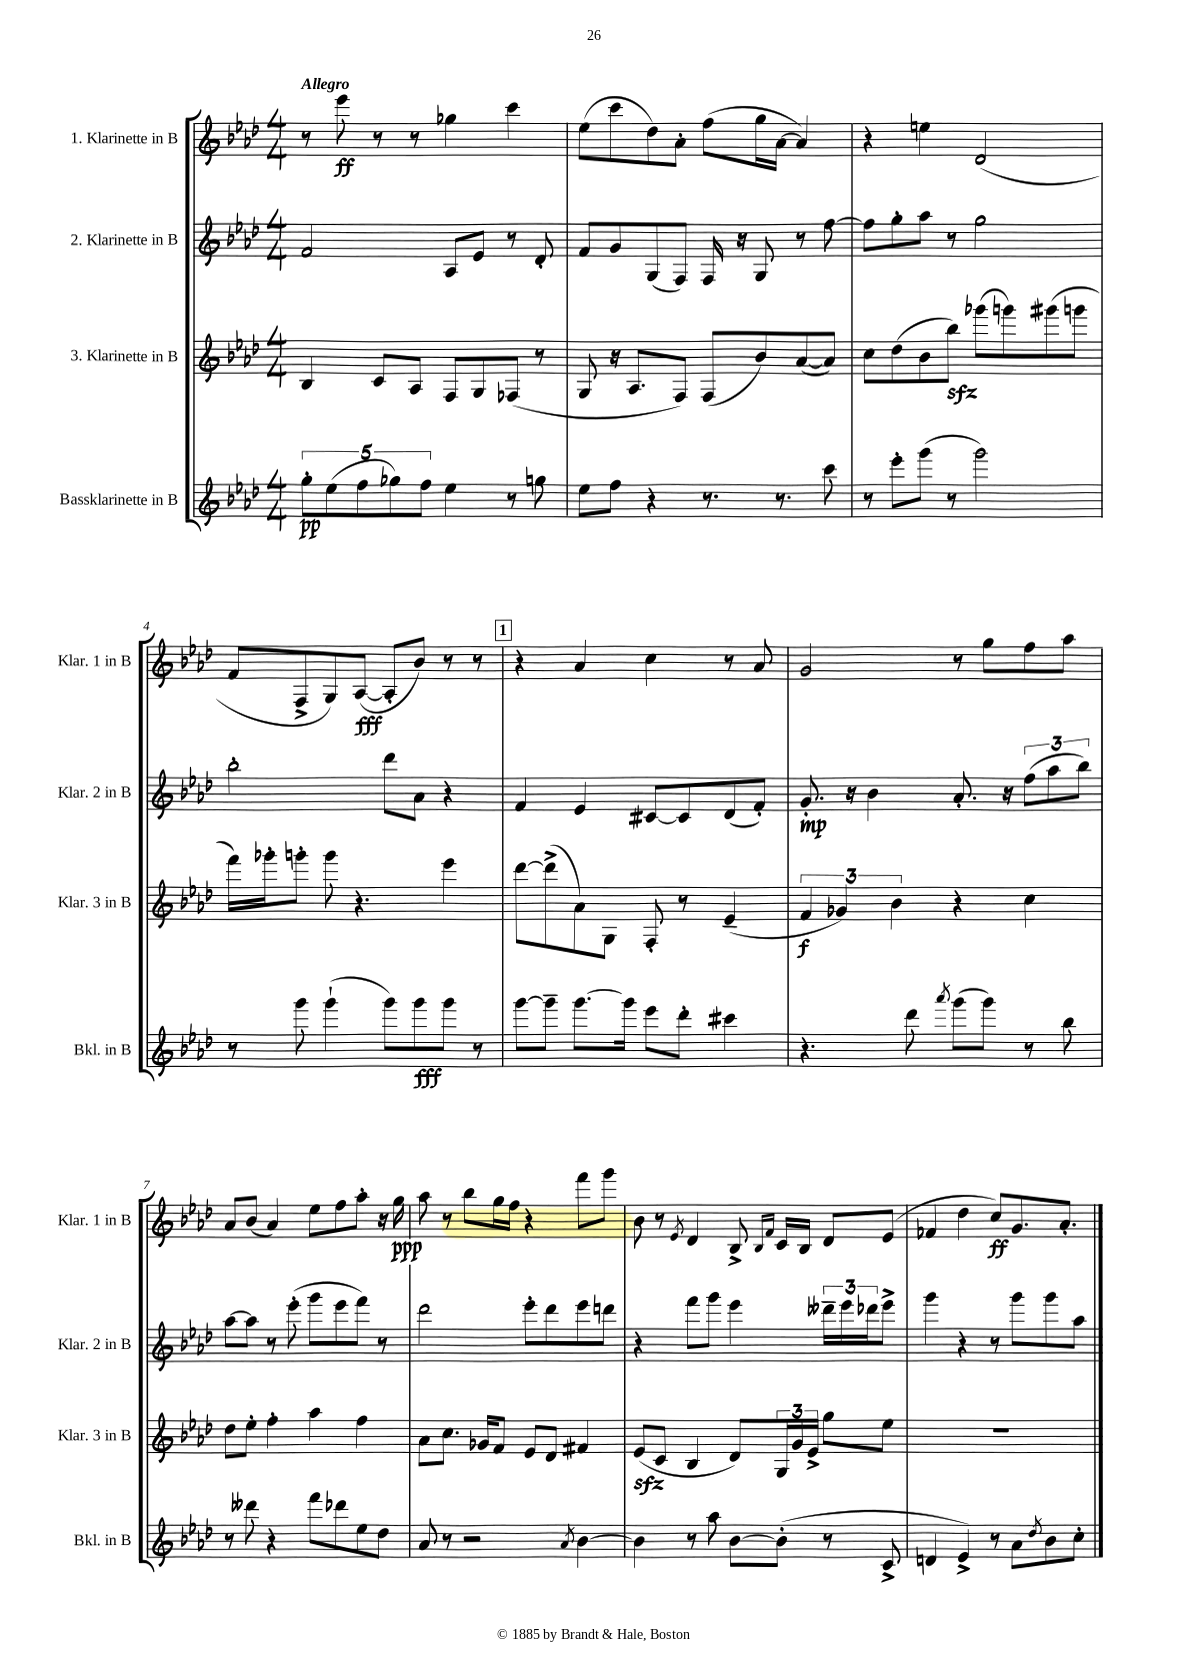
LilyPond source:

<<
\new StaffGroup <<
\new Staff = "s0" \with { instrumentName = "1. Klarinette in B" shortInstrumentName = "Klar. 1 in B" } {
    \clef treble \key aes \major \numericTimeSignature \time 4/4 \tempo "Allegro"
    r8 ees'''8\ff r8 r8 ges''4 c'''4 |
    ees''8( c'''8 des''8) aes'8-. f''8( g''16 aes'16~ aes'4) |
    r4 e''4 des'2( |
    f'8 f8-> g8) aes8~\fff( aes8-. bes'8) r8 r8 |
    \mark \markup { \box "1" } r4 aes'4 c''4 r8 aes'8 |
    g'2 r8 g''8 f''8 aes''8 |
    aes'8 bes'8( aes'4) ees''8 f''8 aes''8-. r16 g''16\ppp |
    aes''8 r8 bes''8 g''16 f''16 r4 f'''8 g'''8 |
    bes'8 r8 \acciaccatura { ees'8 } des'4 bes8-> \grace { bes16 f'16 } c'16 bes16 des'8 ees'8( |
    fes'4 des''4 c''8\ff) g'8. aes'8.-. \bar "|." |
}
\new Staff = "s1" \with { instrumentName = "2. Klarinette in B" shortInstrumentName = "Klar. 2 in B" } {
    \clef treble \key aes \major \numericTimeSignature \time 4/4
    f'2 aes8 ees'8 r8 des'8-. |
    f'8 g'8 g8( f8) f16 r16 g8 r8 f''8~ |
    f''8 g''8-. aes''8 r8 g''2 |
    bes''2-. des'''8 aes'8 r4 |
    \mark \markup { \box "1" } f'4 ees'4 cis'8~ cis'8 des'8( f'8-.) |
    g'8.-.\mp r16 bes'4 aes'8.-. r16 \tuplet 3/2 { f''8( aes''8 bes''8) } |
    aes''8~ aes''8 r8 ees'''8-.( g'''8 ees'''8 f'''8) r8 |
    des'''2 ees'''8-. des'''8 ees'''8 d'''8 |
    r4 f'''8 g'''8 ees'''4 \tuplet 3/2 { deses'''16-- ees'''16 des'''16 } ees'''8-> |
    g'''4 r4 r8 g'''8 g'''8 aes''8 \bar "|." |
}
\new Staff = "s2" \with { instrumentName = "3. Klarinette in B" shortInstrumentName = "Klar. 3 in B" } {
    \clef treble \key aes \major \numericTimeSignature \time 4/4
    bes4 c'8 aes8 f8 g8 fes8( r8 |
    g8 r16 aes8. f8) f8( bes'8) aes'8~( aes'8) |
    c''8 des''8( bes'8 bes''8\sfz) ges'''8( g'''8) gis'''8( g'''8 |
    f'''16) ges'''16-. g'''8-. g'''8 r4. ees'''4 |
    \mark \markup { \box "1" } des'''8~ des'''8->( aes'8) g8 f8-. r8 ees'4--( |
    \tuplet 3/2 { f'4\f ges'4) bes'4 } r4 c''4 |
    des''8 ees''8-. f''4-. aes''4 f''4 |
    aes'8 c''8. ges'16 f'8 ees'8 des'8 fis'4 |
    ees'8\sfz( c'8 bes4 des'8) \tuplet 3/2 { g16 g'16 ees'16-> } g''8 ees''8 |
    R1 \bar "|." |
}
\new Staff = "s3" \with { instrumentName = "Bassklarinette in B" shortInstrumentName = "Bkl. in B" } {
    \clef treble \key aes \major \numericTimeSignature \time 4/4
    \tuplet 5/4 { g''8-.\pp ees''8( f''8 ges''8) f''8 } ees''4 r8 g''8 |
    ees''8 f''8 r4 r8. r8. c'''8 |
    r8 ees'''8-. g'''8( r8 g'''2) |
    r8 g'''8 g'''4-!( g'''8) g'''8\fff g'''8 r8 |
    \mark \markup { \box "1" } g'''8~ g'''8-- g'''8.~ g'''16 ees'''8 des'''8-. cis'''4 |
    r4. des'''8 \acciaccatura { aes'''8 } g'''8( g'''8) r8 bes''8 |
    r8 deses'''8 r4 f'''8 des'''8 ees''8 des''8 |
    aes'8 r8 r2 \acciaccatura { aes'8 } bes'4~ |
    bes'4 r8 aes''8 bes'8~ bes'8-.( r8 c'8-> |
    d'4 ees'4->) r8 aes'8 \acciaccatura { des''8 } bes'8 c''8-. \bar "|." |
}
>>
>>
